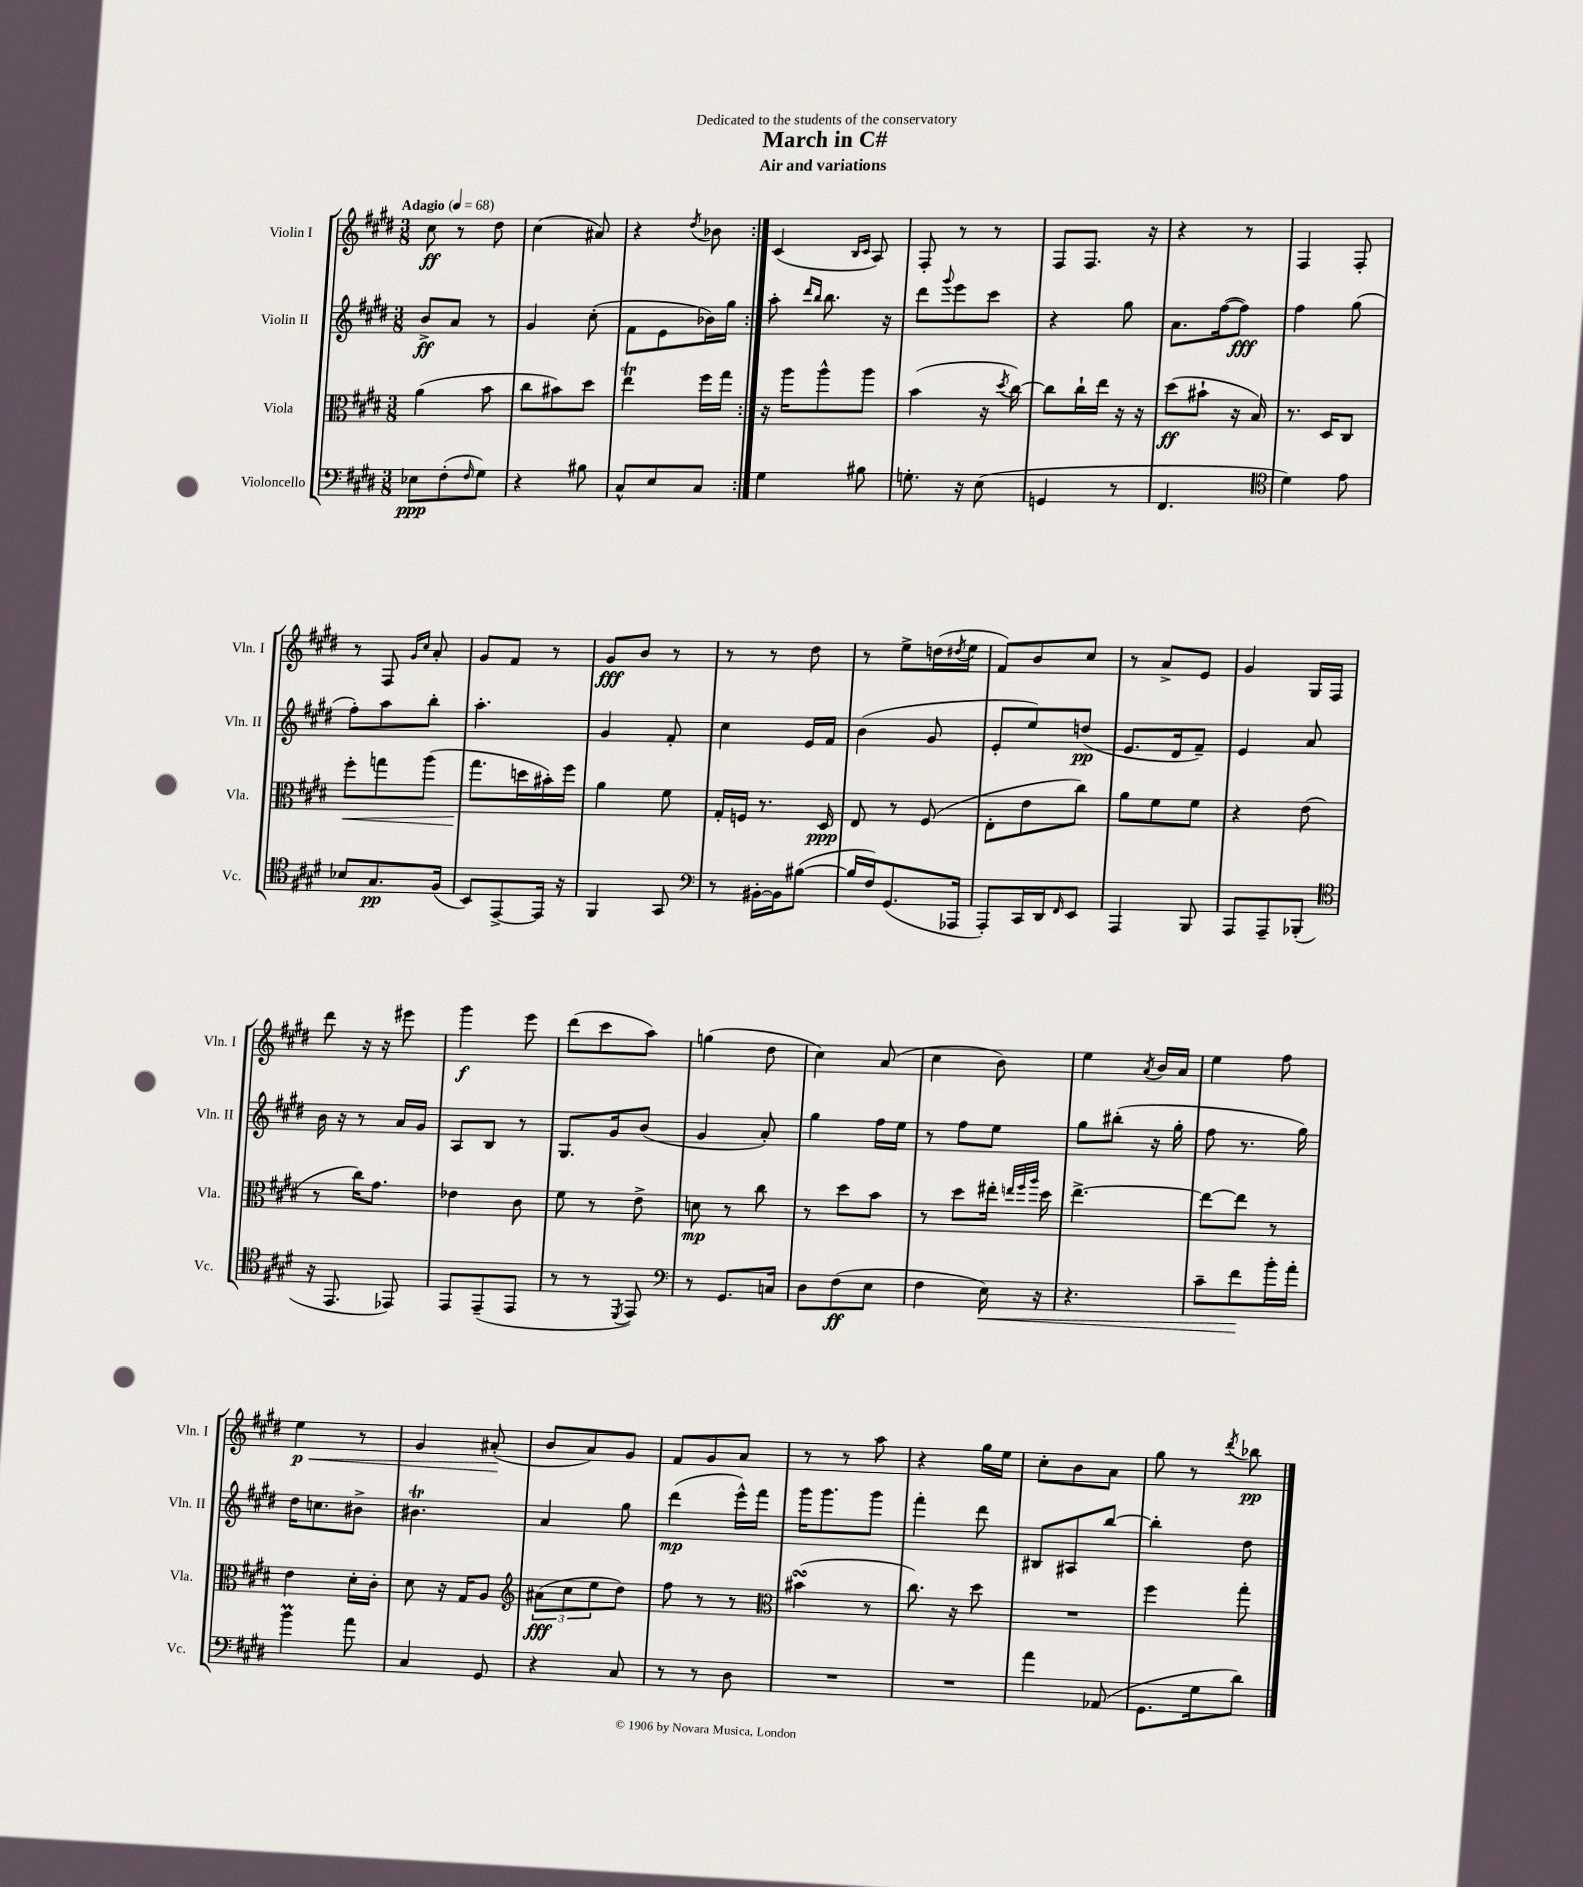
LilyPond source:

\header { title = "March in C#" subtitle = "Air and variations" dedication = "Dedicated to the students of the conservatory" }
<<
\new StaffGroup <<
\new Staff = "s0" \with { instrumentName = "Violin I" shortInstrumentName = "Vln. I" } {
    \clef treble \key e \major \numericTimeSignature \time 3/8 \tempo "Adagio" 4 = 68
    \repeat volta 2 { cis''8\ff r8 dis''8 |
    cis''4( ais'8) |
    r4 \acciaccatura { dis''8 } bes'8 | }
    cis'4( \grace { b16 cis'16 } a8) |
    fis8-. r8 r8 |
    fis8 fis8. r16 |
    r4 r8 |
    fis4 fis8-. |
    r8 fis8 \grace { gis'16 cis''16 } a'8-. |
    gis'8 fis'8 r8 |
    gis'8\fff b'8 r8 |
    r8 r8 dis''8 |
    r8 e''8-> d''16( \acciaccatura { dis''8 } e''16 |
    fis'8) b'8 cis''8 |
    r8 a'8-> e'8 |
    gis'4 gis16 fis16 |
    dis'''8 r16 r16 eis'''8 |
    gis'''4\f e'''8 |
    dis'''8( cis'''8 a''8) |
    g''4( dis''8 |
    cis''4) a'8( |
    cis''4 b'8) |
    e''4 \acciaccatura { a'8 } b'16 a'16 |
    e''4 fis''8 |
    e''4\p\< r8 |
    gis'4 ais'8-.\!( |
    b'8 a'8) gis'8 |
    fis'8 gis'8 a'8 |
    r8 r8 a''8 |
    r4 gis''16 e''16 |
    cis''8-. b'8 a'8 |
    gis''8 r8 \acciaccatura { dis'''8 } bes''8\pp \bar "|." |
}
\new Staff = "s1" \with { instrumentName = "Violin II" shortInstrumentName = "Vln. II" } {
    \clef treble \key e \major \numericTimeSignature \time 3/8
    \repeat volta 2 { b'8->\ff a'8 r8 |
    gis'4 cis''8-.( |
    fis'8 e'8 bes'16) gis''16 | }
    a''8-. \grace { dis'''16 b''16 } b''8. r16 |
    dis'''8 \appoggiatura { gis'''8 } e'''8 cis'''8 |
    r4 gis''8 |
    a'8. fis''16~( fis''8\fff) |
    fis''4 gis''8( |
    fis''8-.) a''8 b''8-. |
    a''4.-. |
    gis'4 fis'8-. |
    cis''4 e'16 fis'16 |
    b'4( gis'8 |
    e'8-. e''8) d''8\pp( |
    e'8. dis'16 fis'8--) |
    e'4 a'8 |
    b'16 r16 r8 a'16 gis'16 |
    a8 b8 r8 |
    gis8. gis'16 b'8( |
    gis'4 a'8-.) |
    gis''4 fis''16 e''16 |
    r8 fis''8 e''8 |
    gis''8 bis''8-.( r16 gis''16-. |
    fis''8 r8. gis''16) |
    dis''16 c''8. bis'8-> |
    bis'4.\trill |
    a'4 gis''8 |
    dis'''4\mp( e'''16-^) fis'''16 |
    gis'''16 gis'''8. gis'''8 |
    fis'''4-. dis'''8 |
    bis8 ais8 b''8~ |
    b''4-. dis''8 \bar "|." |
}
\new Staff = "s2" \with { instrumentName = "Viola" shortInstrumentName = "Vla." } {
    \clef alto \key e \major \numericTimeSignature \time 3/8
    \repeat volta 2 { a'4( b'8 |
    cis''8 bis'8) dis''8 |
    e''4\trill fis''16 gis''16 | }
    r16 a''16 a''8-^ a''8 |
    b'4( r16 \acciaccatura { dis''8 } cis''16~) |
    cis''8 cis''16-! e''16 r16 r16 |
    dis''8\ff( bis'8-! r16 b16) |
    r8. dis16 cis8 |
    fis''8-.\< g''8 a''8( |
    gis''8.\! d''16 bis'16-.) fis''16 |
    a'4 fis'8 |
    gis16-. f16 r8. dis16\ppp |
    e8 r8 fis8( |
    e8-. e'8 cis''8) |
    a'8 fis'8 fis'8 |
    r4 e'8( |
    r8 cis''16) gis'8. |
    ees'4 cis'8 |
    fis'8 r8 e'8-> |
    d'8\mp r8 cis''8 |
    r8 dis''8 b'8 |
    r8 dis''8 eis''16-. \grace { e''32 fis''32 a''32 } dis''16 |
    e''4.~-> |
    e''8~ e''8 r8 |
    e'4 dis'16-. cis'16-. |
    dis'8 r16 gis16 a8 |
    \clef treble \tuplet 3/2 { ais'8\fff( cis''8 e''8 } dis''8) |
    fis''8 r8 r8 |
    \clef alto bis'4\turn( r8 |
    cis''8.) r16 dis''8 |
    R4. |
    fis''4 gis''8-. \bar "|." |
}
\new Staff = "s3" \with { instrumentName = "Violoncello" shortInstrumentName = "Vc." } {
    \clef bass \key e \major \numericTimeSignature \time 3/8
    \repeat volta 2 { ees8\ppp fis8-.( \grace { fis16 } gis8) |
    r4 bis8 |
    cis8-^ e8 cis8 | }
    gis4 bis8 |
    g8.-. r16 e8( |
    g,4 r8 |
    fis,4. |
    \clef tenor dis'4) e'8 |
    bes8 gis8.\pp fis16( |
    b,8) e,8~-> e,16 r16 |
    fis,4 gis,8 |
    \clef bass r8 bis,16~-. bis,16 bis8~( |
    bis16 fis16) gis,8.( aes,,16 |
    a,,8-.) cis,16 dis,16 \grace { fis,16 } e,8 |
    a,,4 b,,8 |
    a,,8 a,,8-- bes,,8-.( |
    \clef tenor r16 e,8. ees,8) |
    e,8 e,8--( e,8 |
    r8 r8 \acciaccatura { dis,8 } e,8) |
    \clef bass r8 gis,8. c16 |
    dis8 fis8\ff( e8 |
    fis4 e16\<) r16 |
    r4. |
    cis'8-- fis'8\! b'16-. a'16-. |
    b'4\prall a'8 |
    cis4 gis,8 |
    r4 cis8 |
    r8 r8 dis8 |
    R4. |
    R4. |
    a'4 aes,8( |
    gis,8. gis16 dis'8) \bar "|." |
}
>>
>>
\layout { \context { \Score \remove "Bar_number_engraver" } }
